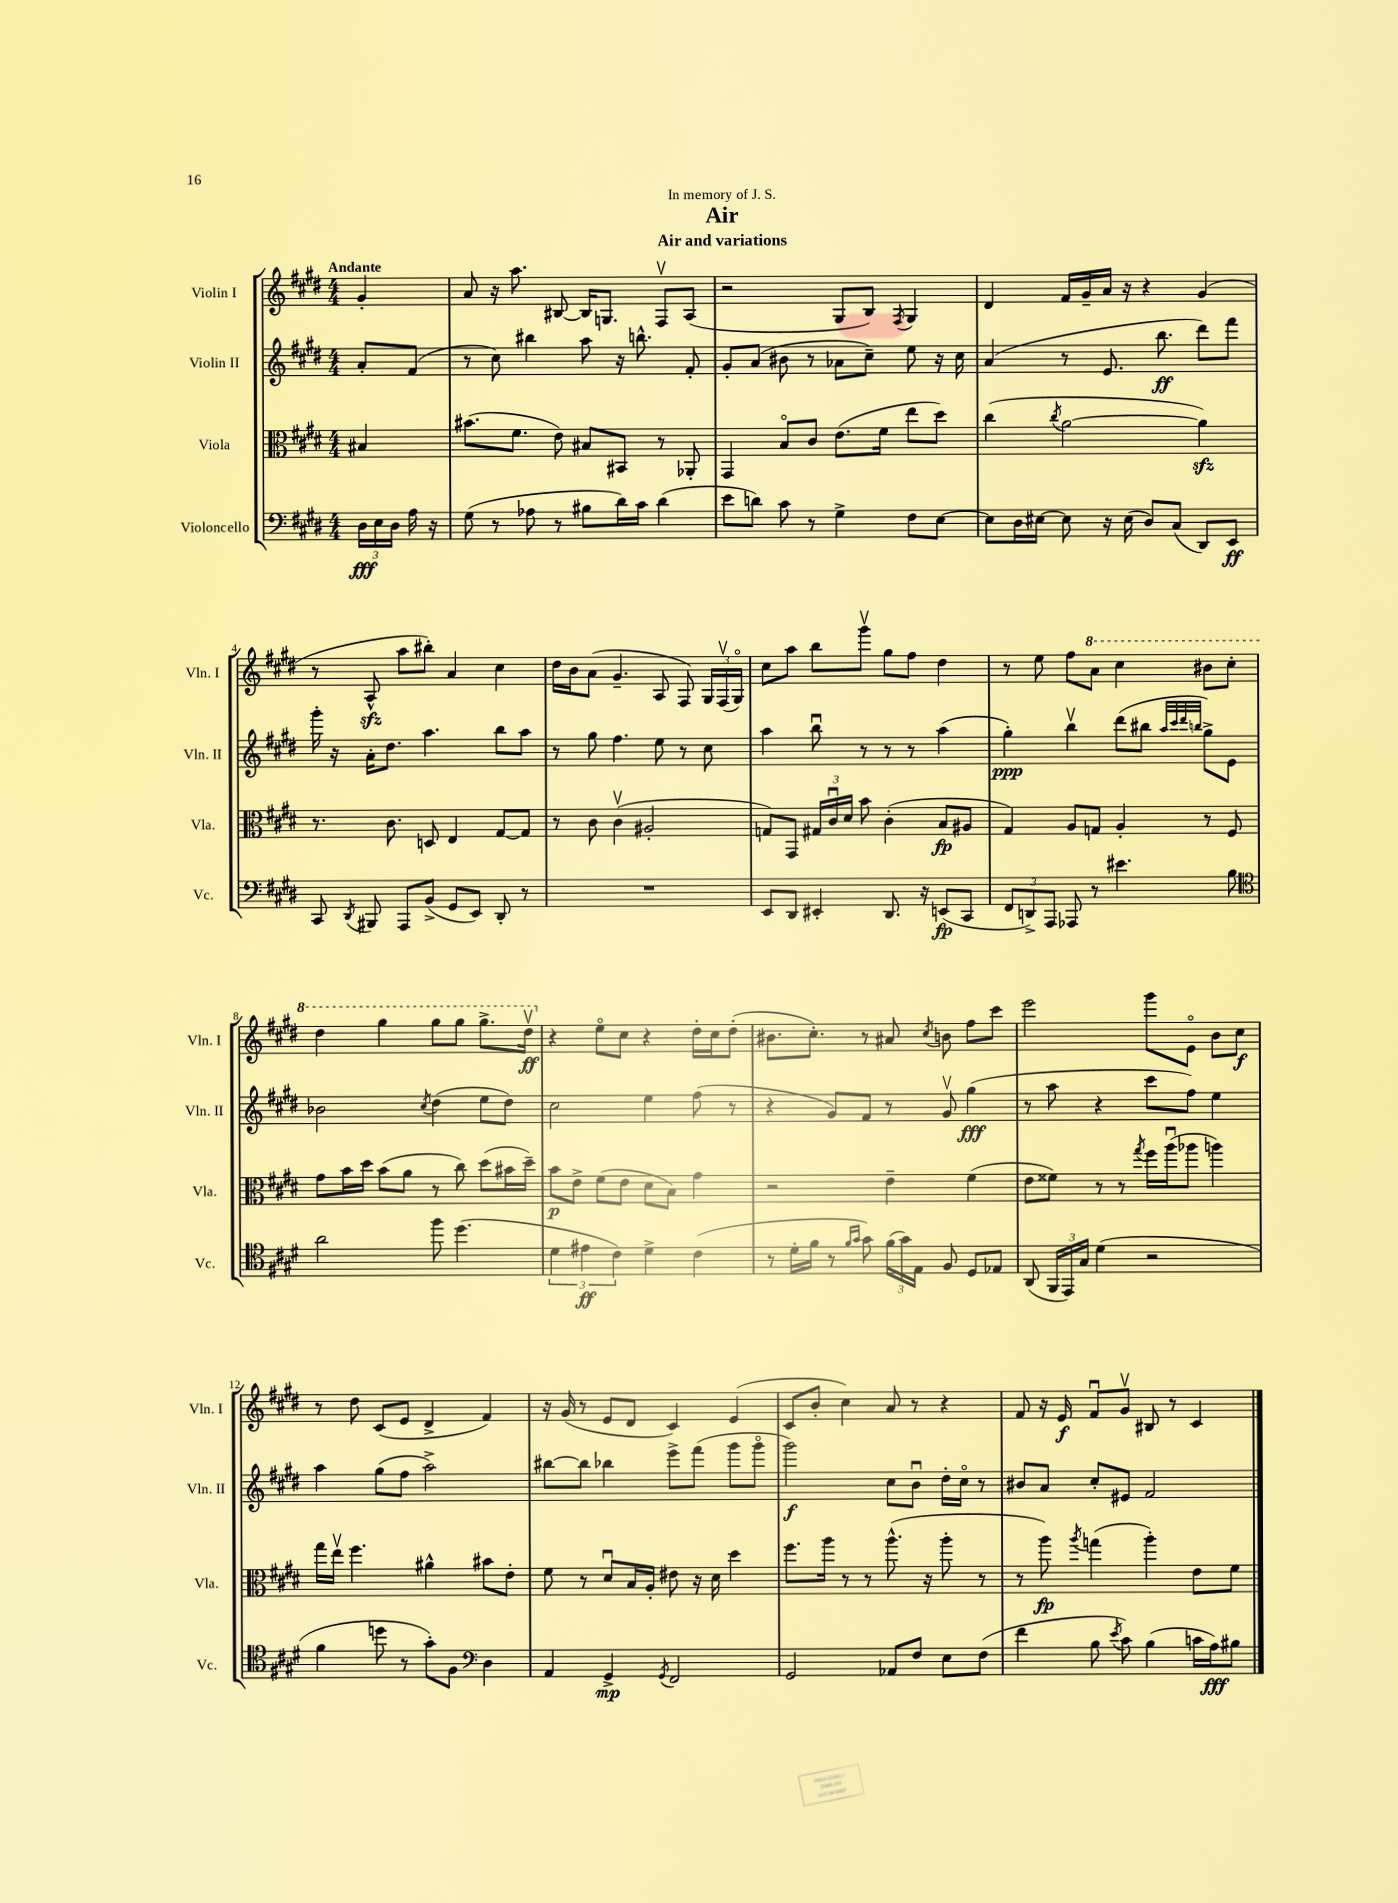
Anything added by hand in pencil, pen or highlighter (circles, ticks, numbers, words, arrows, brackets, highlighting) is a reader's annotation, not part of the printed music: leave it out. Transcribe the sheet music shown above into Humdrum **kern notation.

**kern	**kern	**kern	**kern
*staff4	*staff3	*staff2	*staff1
*clefF4	*clefC3	*clefG2	*clefG2
*k[f#c#g#d#]	*k[f#c#g#d#]	*k[f#c#g#d#]	*k[f#c#g#d#]
*M4/4	*M4/4	*M4/4	*M4/4
24D#	4B#	8a'	4g#'
24E	.	.	.
24D#	.	.	.
16A	.	(8f#	.
16r	.	.	.
=	=	=	=
(8G#	(8.b#	8r	8a
8r	.	8cc#)	16r
.	8.f#	.	8.aa
8A-	.	4bb#	.
8r	8e)	.	[8B#
8B#	8B#	8aa	16B#]
.	.	.	8.G
16d#)	8BB#	16r	.
16c#	.	8.bb^^	.
(4d#	8r	.	8F#v
.	8AA-'	8f#'	(8A
=	=	=	=
8e	4GG#	8g#'	2r
8d)	.	(8a	.
8c#	8Bo	8b#	.
8r	8c#	8r	.
4G#^	(8.e	8a-	8G#
.	.	8cc#~)	8B)
.	16f#	.	.
.	.	.	8qF#
8F#	8ee	8ee	4G#
[8E	8dd#)	16r	.
.	.	16cc#	.
=	=	=	=
8E]	(4cc#	(4a	4d#
16D#	.	.	.
[16E#	.	.	.
.	8qcc#	.	.
8E#]	[2a	8r	16f#
.	.	.	16g#~
16r	.	8.e	16a
(16E#	.	.	16r
8D#)	.	.	4r
.	.	8.bb	.
(8C#	.	.	.
8DD#)	4a])	8ddd#)	(4g#
8EE	.	8fff#	.
=	=	=	=
8CC#	8.r	16ggg#'	8r
.	.	16r	.
8qDD#	.	.	.
8BBB#	.	16a'	8A^^
.	8.c#	8.dd#	.
8AAA	.	.	8aa
(8BB^	8D	4.aa	8bb#')
8GG#	4E	.	4a
8EE)	.	.	.
8DD#'	[8G#	8bb	4cc#
8r	8G#]	8aa	.
=	=	=	=
1r	8r	8r	16dd#
.	.	.	16b
.	8c#	8gg#	(8a
.	(4c#v	4.ff#	4.g#~
.	2A#'	.	.
.	.	8ee	8A
.	.	8r	8F#)
.	.	8cc#	24G#
.	.	.	(24F#v
.	.	.	24G#o)
=	=	=	=
8EE	8G)	4aa	8cc#
8DD#	8GG#	.	8aa
4EE#'	24G#	8bbu	8bb
.	24c#u	.	.
.	24d#	.	.
.	8b	8r	8ggg#v
8.DD#	(4c#'	8r	8gg#
.	.	8r	8ff#
16r	.	.	.
(8EE	8B	(4aa	4dd#
8CC#	8A#	.	.
=	=	=	=
12FF#	4G#)	4gg#')	8r
12DD^)	.	.	.
.	.	.	8ee
12AAA	.	.	.
8AAA-	8A	4bbv	8ff#
8r	8G	.	8aa
4.e#	4A'	(8ddd#	4ccc#
.	.	8bb#	.
.	.	32qqaa	.
.	.	32qqccc#	.
.	.	32qqddd#	.
.	.	32qqbb	.
.	8r	8gg#^)	8bb#
8B	8F#	8e	8ccc#'
=	=	=	=
*clefC4	*	*	*
2a	8g#	2b-	4ddd#
.	16b	.	.
.	16dd#	.	.
.	(8b	.	4ggg#
.	8a	.	.
.	.	8qcc#	.
8ff#	8r	(4dd#	8ggg#
(4.dd#	8cc#)	.	8ggg#
.	(8dd#	8ee	8.ggg#^
.	16b#	8dd#)	.
.	16dd#~)	.	16ddd#v
=	=	=	=
6d#	8b	2cc#	4r
.	8e^	.	.
6e#	.	.	.
.	(8f#	.	8eeo
6c#)	.	.	.
.	8e	.	8cc#
4d#^	8d#	4ee	4r
.	8B)	.	.
(4c#	4g#	(8ff#	16dd#'
.	.	.	16cc#
.	.	8r	(8dd#'
=	=	=	=
8r	2r	4r	8.b#
16d#'	.	.	.
16f#	.	.	8.cc#')
8r	.	8g#)	.
16qqf#	.	.	.
16qqg#	.	.	.
8g#)	.	8f#	8r
(24f#	4e~	8r	8a#
24g#)	.	.	.
24E	.	.	.
.	.	.	8qcc#
8F#	.	8g#v	8b
8D#	(4f#	(4gg#	8ff#
8E-	.	.	8ccc#
=	=	=	=
(8AA	8e	8r	2eee
24FF#	8f##)	8aa	.
24EE)	.	.	.
24G#	.	.	.
(4d#	8r	4r	.
.	8r	.	.
.	8qgg#	.	.
2r	16ff#	8ccc#	8ggg#
.	(16aau	.	.
.	8aa-	8ff#)	8eo
.	4aa)	4ee	8b
.	.	.	8cc#
=	=	=	=
4f#	16gg#	4aa	8r
.	16eev	.	.
.	4.ff#	.	8dd#
8dd	.	(8gg#	(8c#
8r	.	8ff#	8e
8g#')	4a#^^	2aa^)	4d#^
8F#	.	.	.
*clefF4	*	*	*
4D#	8b#	.	4f#)
.	8e'	.	.
=	=	=	=
4AA	8f#	[8bb#	16r
.	.	.	(16g#
.	8r	8bb#]	8r
4GG#^	8d#u	4bb-	8e
.	16B	.	8d#
.	16A'	.	.
8qGG#	.	.	.
2FF#	8e#	8eee^	4c#)
.	16r	(8fff#	.
.	16d#	.	.
.	4dd#	8ggg#	(4e
.	.	8ggg#o	.
=	=	=	=
2GG#	8.ff#	2ggg#)	8c#
.	.	.	8b'
.	16aa	.	.
.	8r	.	4cc#)
.	8r	.	.
8AA-	(8.aa^^	8cc#	8a
8F#	.	8bu	8r
.	16r	.	.
8E	8aa'	16dd#'	4r
.	.	16cc#o	.
(8F#	8r	8r	.
=	=	=	=
4f#	8r	8b#	8f#
.	8aa)	8a	16r
.	.	.	16e
.	8qaa	.	.
8B	(4gg	8cc#'	8f#u
8qe	.	.	.
8c#)	.	8e#	8g#v
(4B	4aa')	2f#	8B#
.	.	.	8r
16c	8e	.	4c#
16A)	.	.	.
8B#	8f#	.	.
==	==	==	==
*-	*-	*-	*-
